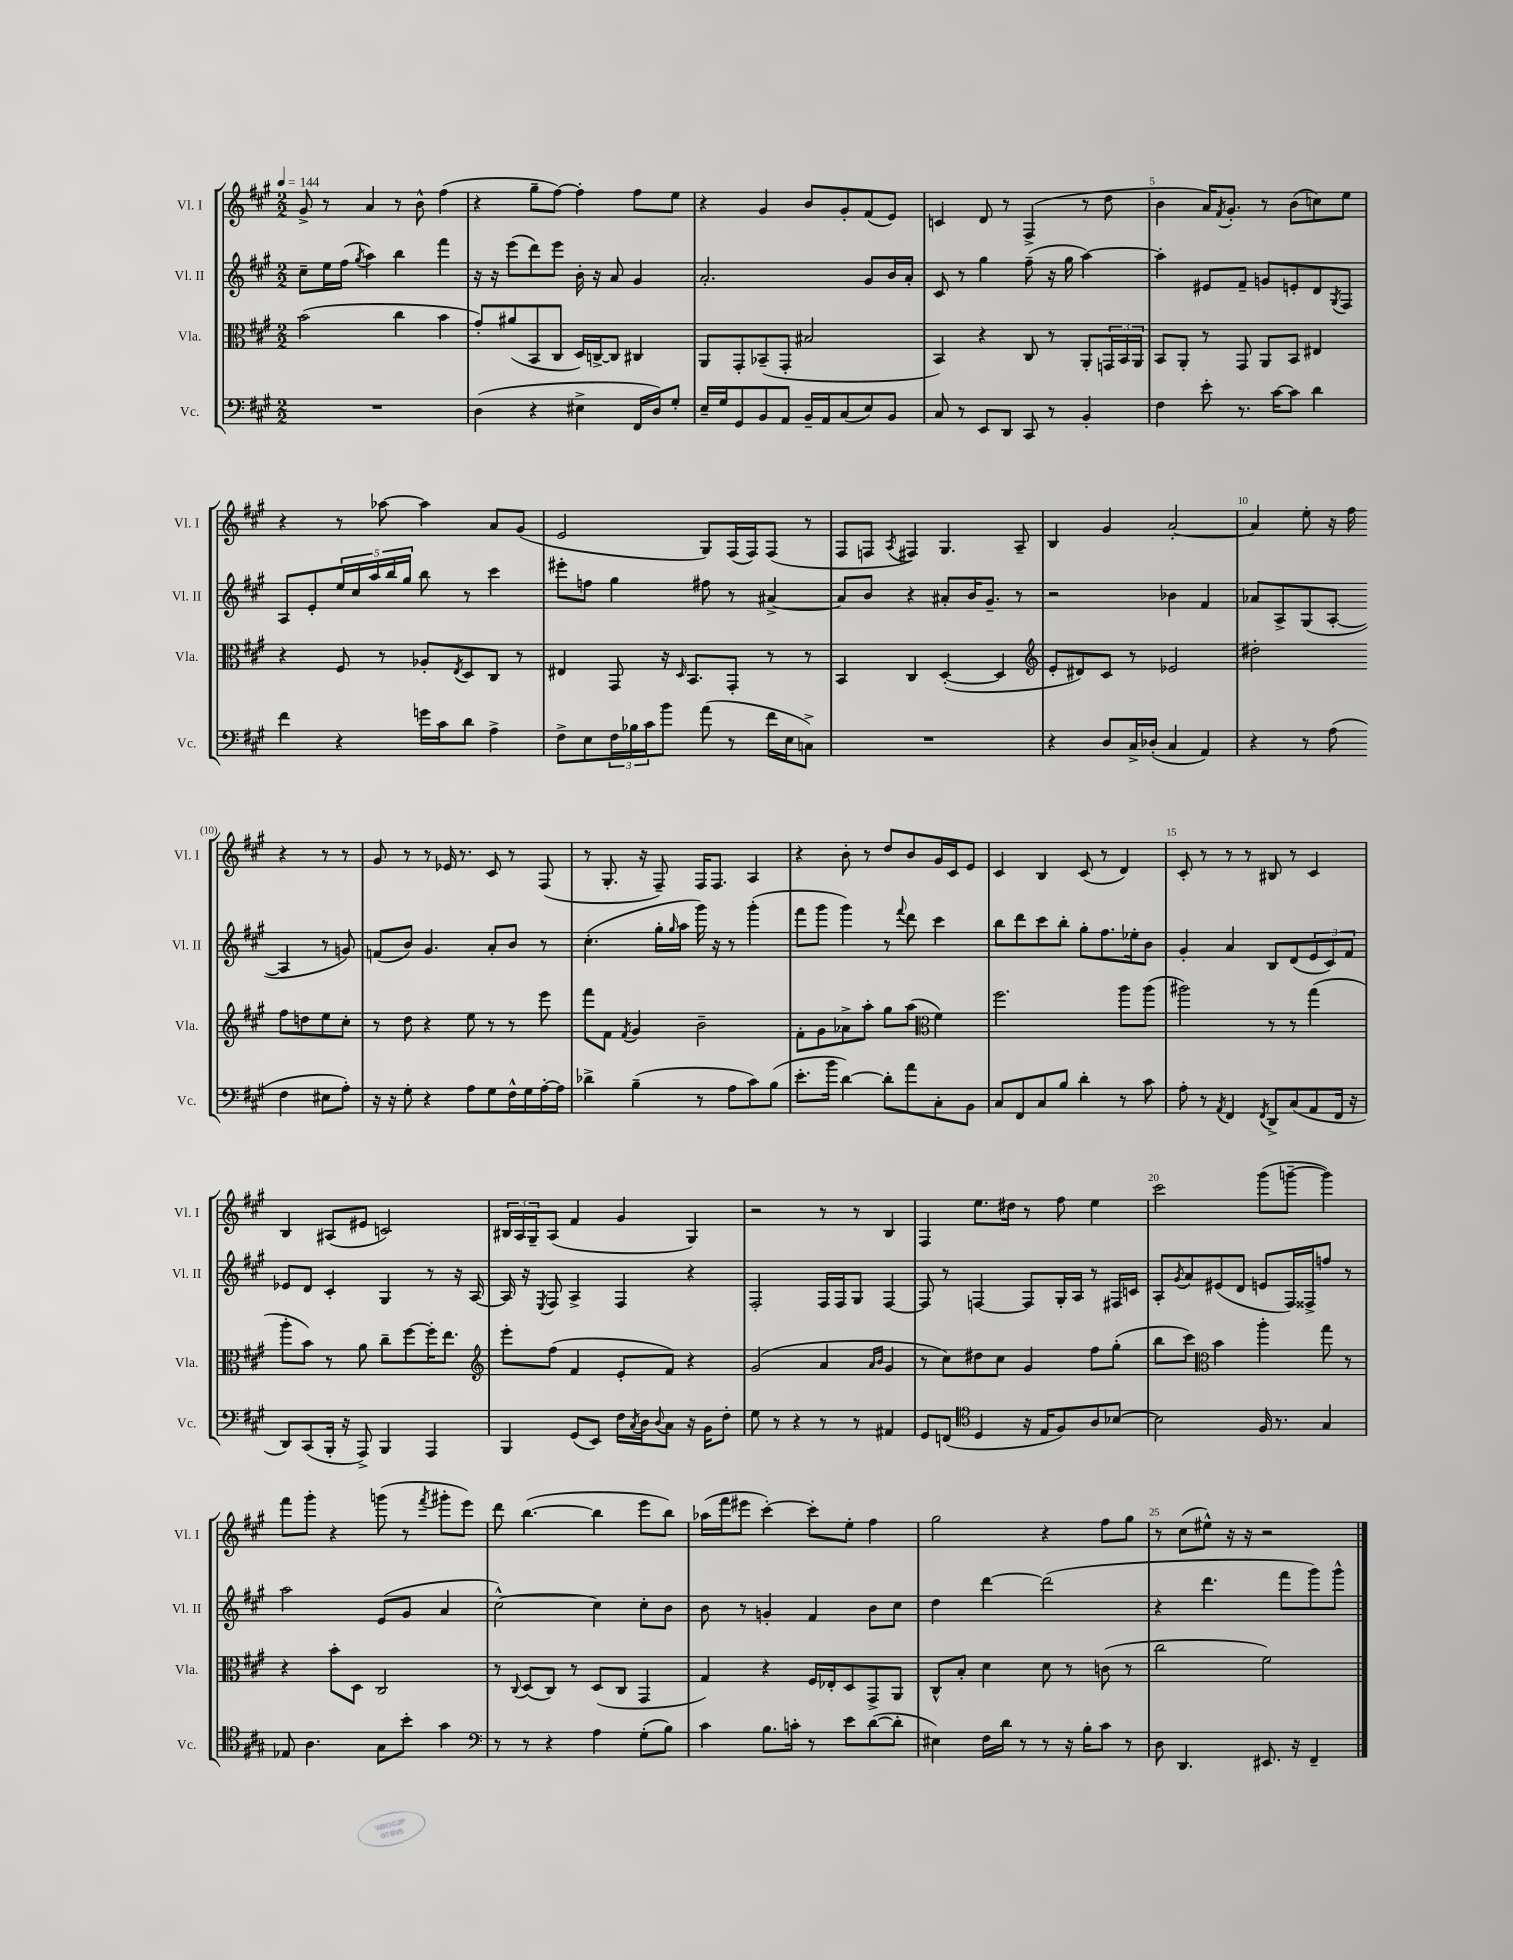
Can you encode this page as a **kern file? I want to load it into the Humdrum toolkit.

**kern	**kern	**kern	**kern
*staff4	*staff3	*staff2	*staff1
*clefF4	*clefC3	*clefG2	*clefG2
*k[f#c#g#]	*k[f#c#g#]	*k[f#c#g#]	*k[f#c#g#]
*M2/2	*M2/2	*M2/2	*M2/2
*MM144	*MM144	*MM144	*MM144
1r	(2b	8cc#~	8g#^
.	.	16ee	8r
.	.	(16ff#	.
.	.	8qgg#	.
.	.	4aa)	4a
.	4cc#	4bb	8r
.	.	.	8b^^
.	4b	4fff#	(4ff#
=	=	=	=
(4D	8g#')	16r	4r
.	.	16r	.
.	(8a#	(8eee	.
4r	8BB	8ddd)	8gg#~
.	8C#	8eee	[8ff#)
4E#^	16D)	16b'	4ff#']
.	[16C^	16r	.
.	8C]	8a	.
16FF#	4C#	4g#	8ff#
16D)	.	.	.
8G#'	.	.	8ee
=	=	=	=
16E~	8AA	2.a'	4r
16G#	.	.	.
8GG#	8GG#'	.	.
8BB	(8BB-~	.	4g#
8AA	8GG#'	.	.
16BB~	2B#	.	8b
16AA	.	.	.
(8C#	.	.	8g#'
8E)	.	8g#	(8f#
8BB	.	16b	8e)
.	.	16a'	.
=	=	=	=
8C#	4BB)	8c#	4c
8r	.	8r	.
8EE	4r	4gg#	8d
8DD	.	.	8r
8CC#	8C#	(8ff#~	(4F#^
8r	8r	16r	.
.	.	16gg#	.
4BB'	8AA'	[4aa)	8r
.	24GG	.	8dd
.	24BB	.	.
.	24AA	.	.
=	=	=	=
4F#	8BB	4aa']	4b
.	8AA'	.	.
8e'	8r	8e#	16a)
.	.	.	8qf#
.	.	.	8.g#'
8.r	8GG#	8f#~	.
.	8AA	8g	8r
[16c#	.	.	.
8c#]	8BB	8e'	(8b
4d	4E#	8d	8cc)
.	.	8qG#	.
.	.	8F#	8ee
=	=	=	=
4f#	4r	8A	4r
.	.	8e'	.
4r	8F#	20ee	8r
.	.	20cc#	.
.	.	20aa	.
.	8r	.	[8aa-
.	.	20bb	.
.	.	20gg#	.
16g	8A-'	8bb	4aa-]
16c#	.	.	.
.	8qE	.	.
8d	8D	8r	.
4A^	8C#	4ccc#	8a
.	8r	.	(8g#
=	=	=	=
8F#^	4E#	8eee#'	2e
8E	.	8ff	.
24F#	8GG#	4gg#	.
24B-	.	.	.
24c#	.	.	.
8b	16r	.	.
.	16qqD	.	.
.	8.BB	.	.
(8a	.	8ff#	8G#)
8r	8GG#'	8r	(16F#
.	.	.	16F#)
16f#	8r	[4a#^	(8F#
16E	.	.	.
8C^)	8r	.	8r
=	=	=	=
1r	4BB	8a#]	8F#
.	.	8b	8F
.	.	.	8qA
.	4C#	4r	4F#)
.	([4D'	8a#'	4.G#
.	.	16b	.
.	.	8.g#~	.
.	4D]	.	.
.	.	8r	8A~
=	=	=	=
*	*clefG2	*	*
4r	8e'	2r	4B
.	8d#)	.	.
8D	8c#	.	4g#
16C#^	8r	.	.
(16D-'	.	.	.
4C#	2e-	4b-	[2a'
4AA)	.	4f#	.
=	=	=	=
4r	2dd#'	8a-	4a]
.	.	8A^	.
8r	.	(8G#	8ee'
(8A	.	[8A'	16r
.	.	.	16ff#
4F#	8ff#	4A]	4r
.	8dd	.	.
8E#	8ee	8r	8r
8A')	8cc#'	8g)	8r
=	=	=	=
16r	8r	(8f	8g#
16r	.	.	.
8G#'	8dd	8b)	8r
4r	4r	4.g#	8r
.	.	.	16e-
.	.	.	8.r
8A	8ee	.	.
8G#	8r	8a'	8c#
16F#^^	8r	8b	8r
16G#	.	.	.
[16A'	8eee	8r	(8F#
16A]	.	.	.
=	=	=	=
4d-^	8fff#	(4.cc#'	8r
.	8f#	.	8.G#'
.	8qf#	.	.
(4B~	4g#	.	.
.	.	.	16r
.	.	16gg#'	8F#~)
.	.	16qqgg#	.
.	.	16aa	.
8r	2b~	16ggg#)	16F#
.	.	16r	8.F#
8A	.	8r	.
8c#)	.	(4ggg#'	4A
(8B	.	.	.
=	=	=	=
8.e'	8f#'	8fff#	4r
.	8g#	8ggg#	.
16b	.	.	.
[4d)	8a-^	4ggg#)	8b'
.	8aa'	.	8r
8d']	8gg#	8r	8dd
.	.	8qqfff#	.
8a	(8aa	8ddd	8b
*	*clefC3	*	*
8C#'	4f#)	4ccc#	16g#
.	.	.	16c#
8BB	.	.	8e
=	=	=	=
8C#	2.ff#	8bb	4c#
8FF#	.	8ddd	.
8C#	.	8ccc#	4B
8B	.	8bb'	.
4d'	.	8gg#'	(8c#
.	.	8.ff#	8r
8r	8aa	.	4d)
.	.	16ee-'	.
8c#	(8aa	8b	.
=	=	=	=
8A'	2aa#)	4g#'	8c#'
8r	.	.	8r
8qAA	.	.	.
4FF#	.	4a	8r
.	.	.	8r
8qFF#	.	.	.
8DD^	8r	8B	8B#
(8C#	8r	(8d	8r
8AA	(4gg#	12e	4c#
.	.	12c#)	.
16FF#	.	.	.
.	.	12f#	.
16r	.	.	.
=	=	=	=
8DD)	8aa'	8e-	4B
(8CC#	8b)	8d	.
16BBB'	8r	4c#'	(8A#
16r	.	.	.
8AAA^)	8a	.	8e#
4BBB	8cc#~	4G#	2c)
.	[8ff#	.	.
4AAA	16ff#']	8r	.
.	8.ee	.	.
.	.	16r	.
.	.	[16A	.
=	=	=	=
*	*clefG2	*	*
4BBB	8eee'	16A]	24B#
.	.	.	24A
.	.	16r	.
.	.	.	24G#~
.	.	8qE	.
.	(8ff#	8F#	(8A
(8GG#	4f#	4A^	4f#
8EE)	.	.	.
16F#	8e'	4F#	4g#
8qC#	.	.	.
16D	.	.	.
8qqD	.	.	.
8C#	8f#)	.	.
16r	4r	4r	4G#)
16BB	.	.	.
8F#'	.	.	.
=	=	=	=
8G#	(2g#	2F#'	2r
8r	.	.	.
4r	.	.	.
8r	4a	16F#	8r
.	.	16F#	.
8r	.	8G#	8r
.	16qqa	.	.
.	16qqb	.	.
4AA#	4g#	[4F#	4B
=	=	=	=
8GG#	8r	8F#]	4F#
(8FF	8cc#)	8r	.
*clefC4	*	*	*
4D	8dd#	[4F	8.ee
.	8cc#	.	.
.	.	.	16dd#
16r	4g#	8F]	8r
16E	.	.	.
8F#)	.	16G#'	8ff#
.	.	16A	.
8A	8ff#	8r	4ee
[8B-	(8gg#'	16F#	.
.	.	16c	.
=	=	=	=
2B-]	8bb	8A'	2ccc#
.	.	8qg#	.
.	8ccc#)	8a	.
*	*clefC3	*	*
.	4b	(8e#	.
.	.	8d	.
16F#	4aa'	8e	(8ggg#
8.r	.	.	.
.	.	16F#)	[8ggg~
.	.	16F##^	.
4G#	8gg#	8ff	4ggg])
.	8r	8r	.
=	=	=	=
8E-	4r	2aa	8fff#
4.A	.	.	8ggg#'
.	8b'	.	4r
.	8D	.	.
8G#	2C#	(8e	(8ggg
8b'	.	8g#	8r
.	.	.	8qfff#
4g#	.	4a	8ggg#'
.	.	.	8eee)
=	=	=	=
*clefF4	*	*	*
8r	8r	[2cc#^^)	8ddd
.	8qqC#	.	.
8r	(8D	.	([4.bb
4r	8C#)	.	.
.	8r	.	.
4A	(8D	4cc#]	4bb]
.	8C#	.	.
(8G#'	4GG#	8cc#'	8eee
8B)	.	8b	8bb)
=	=	=	=
4c#	4G#)	8b	(16aa-
.	.	.	16fff#
.	.	8r	8eee#
8.B	4r	4g'	[4ccc#')
16c'	.	.	.
8r	16F#	4f#	8ccc#']
.	16E-'	.	.
8e	8D	.	8ee'
([8d	8GG#^	8b	4ff#
8d']	8AA	8cc#	.
=	=	=	=
4E#)	8C#^^	4dd	2gg#
.	8B'	.	.
16F#	4d	[4ddd	.
16d	.	.	.
8r	.	.	.
8r	8d	(2ddd]	4r
16r	8r	.	.
16B'	.	.	.
8c#	(8c	.	8ff#
8r	8r	.	8gg#
=	=	=	=
8D	2cc#	4r	8r
4.DD	.	.	(8cc#
.	.	4.ddd	8ee#^^)
.	.	.	16r
.	.	.	16r
8.EE#	2f#)	.	2r
.	.	8fff#	.
16r	.	.	.
4FF#~	.	8ggg#)	.
.	.	8ggg#^^	.
==	==	==	==
*-	*-	*-	*-
